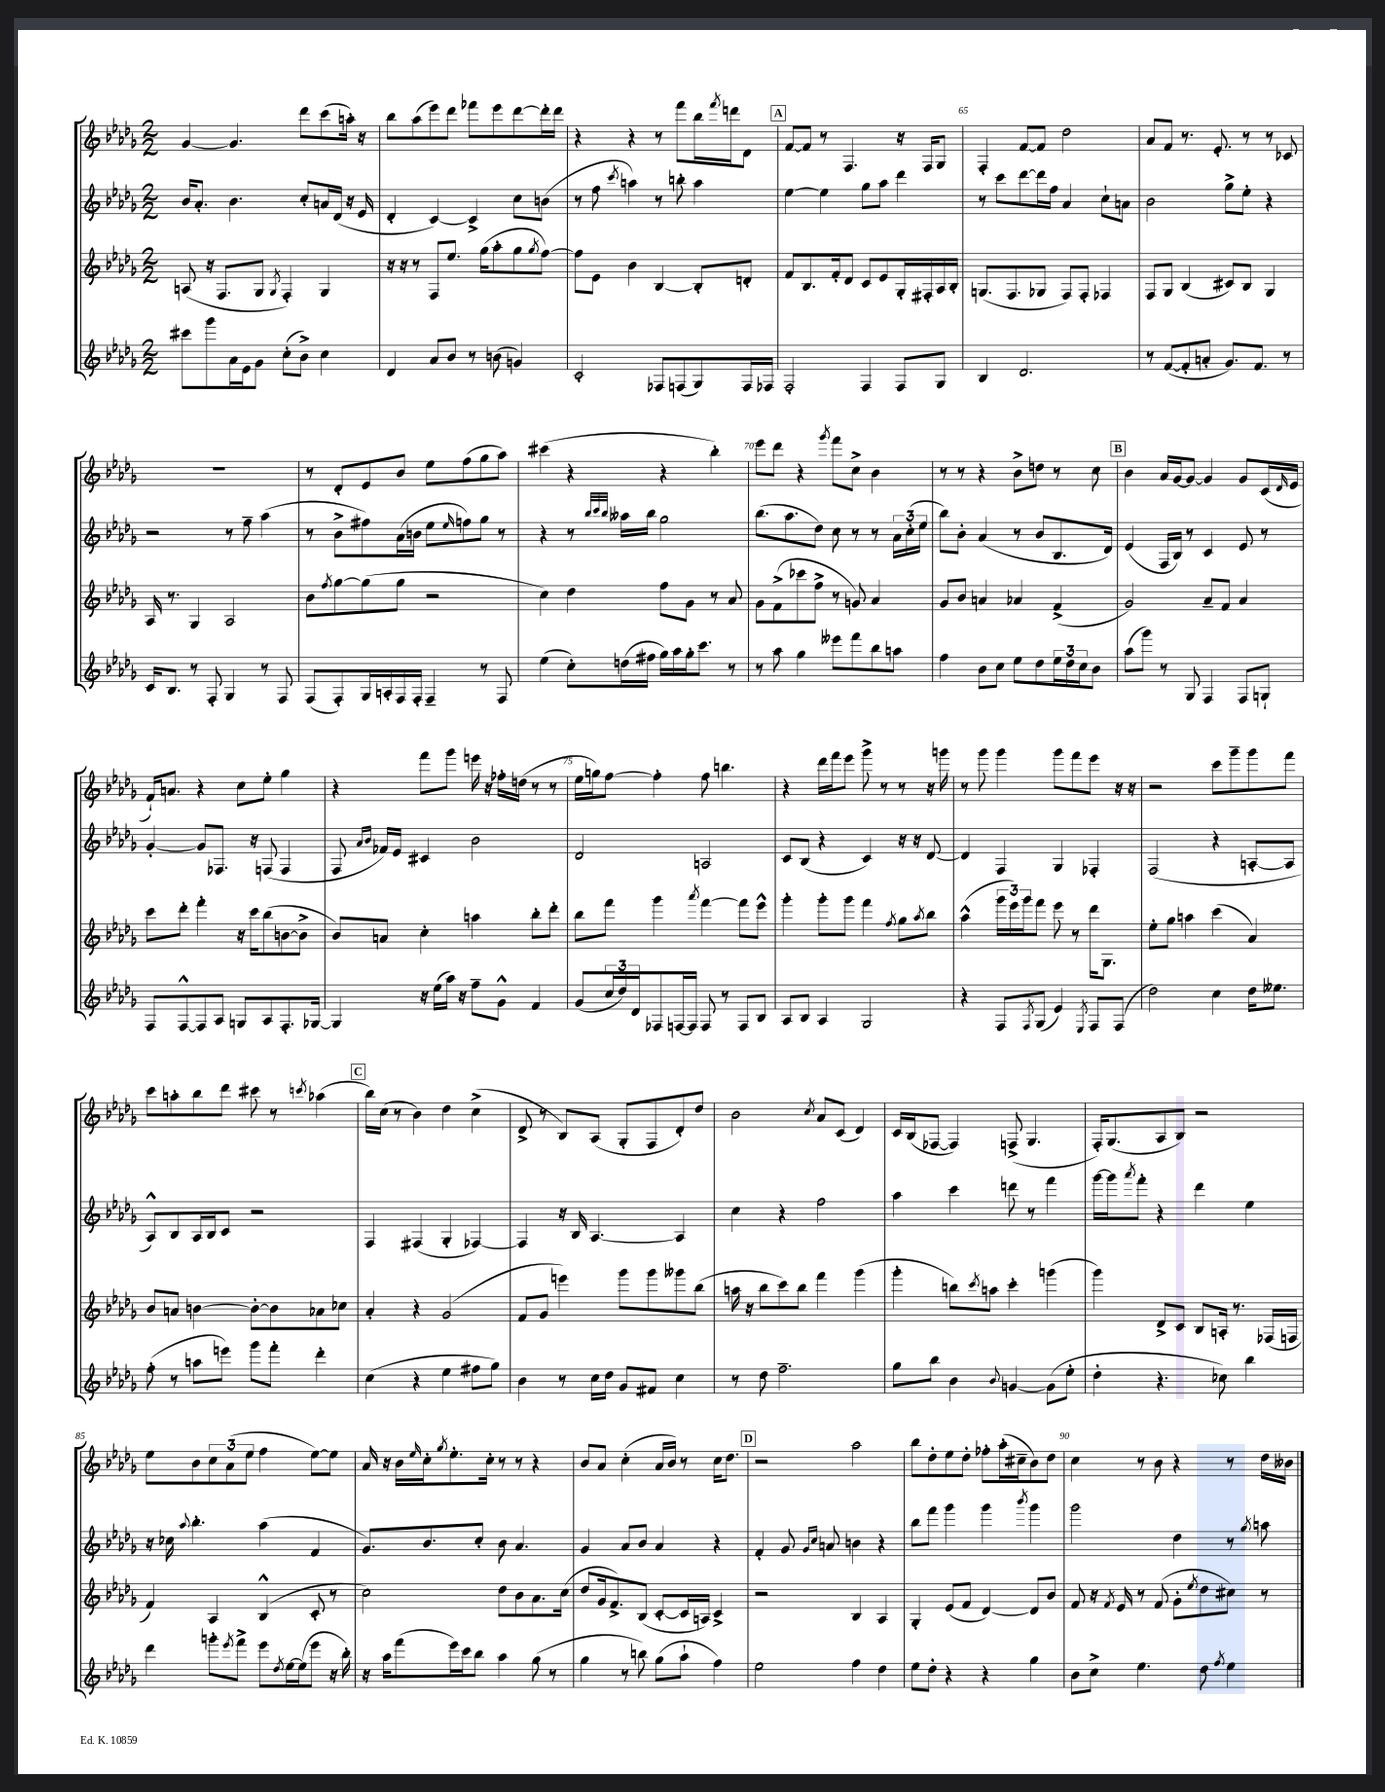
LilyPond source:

<<
\new StaffGroup <<
\new Staff = "s0" {
    \clef treble \key des \major \numericTimeSignature \time 2/2
    ges'4~ ges'4. des'''8 c'''8( a''16-.) r16 |
    bes''8 aes''8( ees'''8) des'''8 fes'''8 ees'''8 des'''8~ des'''16-. des'''16 |
    r4 r4 r8 f'''8 bes''16 \acciaccatura { f'''8 } d'''16 des'8 |
    \mark \markup { \box "A" } f'8~ f'8 r8 f4. r16 f16 ges8 |
    f4-. f'8~ f'8 des''2 |
    aes'8 f'8 r8. ees'8.-. r8 r8 ces'8 |
    R1 |
    r8 des'8-. ees'8 bes'8 ees''8 f''8( ges''8 aes''8) |
    cis'''4( r4 r4 bes''4-.) |
    ees'''8 des'''8 r4 \acciaccatura { ges'''8 } f'''8 c''8-> bes'4 |
    r8 r8 r4 bes'8-> d''8 r8 c''8 |
    \mark \markup { \box "B" } bes'4 aes'16 ges'16~ ges'8~ ges'4 ges'8 c'16( \grace { des'16 } ees'16 |
    f'16-!) a'8. r4 c''8 ees''8-. ges''4 |
    r4 f'''8 ges'''8 e'''16 r16 fes''16-. d''16( r8 r8 |
    ees''16 g''16) f''8~ f''4-. f''8 b''4. |
    r4 des'''16 f'''16 ees'''8 ges'''8-> r8 r8 r16 g'''16 |
    r8 ges'''8 ges'''4 ges'''8 f'''8 ees'''8 r16 r16 |
    r2 c'''8 ges'''8-- ges'''8 f'''8 |
    c'''8 a''8-. bes''8 des'''8 cis'''8 r8 \acciaccatura { c'''8 } aes''4( |
    \mark \markup { \box "C" } bes''16) c''16( r8 bes'4) des''4 c''4->( |
    des'8-> r8 bes8) aes8( ges8-. f8 des'8-.) des''8 |
    bes'2 \acciaccatura { c''8 } aes'8 c'8( des'4) |
    c'16 bes16( fes8~ fes4) f8->( ges4. |
    f16-.) ges8.( aes8 bes8) r2 |
    ees''8 bes'8 \tuplet 3/2 { c''8 aes'8( ees''8 } f''4 ees''8~) ees''8 |
    aes'16 r16 bes'16 \grace { ees''16 } c''16-. \acciaccatura { ges''8 } ees''8.-. c''16-. r8 r8 r4 |
    bes'8 aes'8 c''4-.( aes'16 bes'16) r8 c''16 des''8. |
    \mark \markup { \box "D" } r2 aes''2 |
    bes''8 des''8-. ees''8 des''8-. fes''8-. aes''16-.( cis''16-- bes'8) des''8 |
    c''4 r8 bes'8 r4 r8 des''16 beses'16 \bar "|." |
}
\new Staff = "s1" {
    \clef treble \key des \major \numericTimeSignature \time 2/2
    bes'16 aes'8.-. bes'4. c''8-. a'16 des'16( r16 ees'16 |
    des'4-. c'4~) c'4-> c''8 b'8( |
    r8 f''8 \acciaccatura { c'''8 } a''4) r8 b''8-. a''4 |
    \mark \markup { \box "A" } ees''4~ ees''4 ges''8 aes''8 des'''4 |
    r8 c'''8 des'''8~ des'''16 f''16 aes'4 c''8-! a'8 |
    bes'2 ges''8-> ees''8-. r4 |
    r2 r8 f''8-- aes''4( |
    r8 bes'8-> fis''8) aes'16( b'16 ees''8 \grace { ees''16 } f''8) ges''8 r8 |
    r4 r8 \grace { bes''32 c'''32 bes''32 } aeses''16 bes''16 ges''2 |
    bes''8.( aes''8. des''8) c''8 r8 r8 \tuplet 3/2 { aes'16 c''16-.( ees''16 } |
    bes''8) bes'8-. aes'4( r8 bes'8 bes8. des'16) |
    \mark \markup { \box "B" } ees'4( f16 bes16) r8 c'4 ees'8 r8 |
    ges'4~-. ges'8 fes8. r16 f8( f4 |
    f8 \grace { aes'16 bes'16 } fes'16) ees'16 cis'4 bes'2 |
    des'2 a2 |
    c'8 bes8( r4 c'4) r16 r16 des'8~ |
    des'4 f4 ges4 fes4-. |
    f2( r4 a8~-. a8 |
    aes8-^) bes8 aes16 bes16 c'8 r2 |
    \mark \markup { \box "C" } f4 fis4( ges4-. fes4~) |
    fes4 r16 bes16 aes4.~ aes4 |
    c''4 r4 f''2 |
    aes''4 c'''4 d'''8 r8 f'''4 |
    ges'''16~ ges'''16 \acciaccatura { aes'''8 } f'''8-. r4 des'''4 ees''4 |
    r16 ces''16 \appoggiatura { aes''8 } bes''4.-. aes''4( f'4 |
    ges'8.) bes'8. c''8-. bes'8 aes'4. |
    ges'4 aes'8 bes'8 aes'4 r4 |
    \mark \markup { \box "D" } f'4-. ges'8 \grace { ges'16 c''16 } a'8 b'4 r4 |
    bes''8 f'''8 ges'''4 ges'''4 \acciaccatura { bes'''8 } ges'''4 |
    ges'''2 des''4 r8 \acciaccatura { ges''8 } a''8 \bar "|." |
}
\new Staff = "s2" {
    \clef treble \key des \major \numericTimeSignature \time 2/2
    a8( r16 f8. ges8 \acciaccatura { ges8 } f4-.) ges4 |
    r16 r16 r8 f8 ees''8. ges''16( aes''8-. ges''8 \acciaccatura { ges''8 } f''8~) |
    f''8 ees'8 bes'4 bes4~ bes8-. d'8-. |
    \mark \markup { \box "A" } f'8 bes8. f'16-. des'8 c'8 ees'8 ges16-. fis16-. aes16 bes16-. |
    g8.( f8. ges8 f8) f8-. fes4 |
    f8 ges8 bes4( cis'8) bes8 ges4 |
    aes16 r8. ges4 aes2 |
    bes'8 \acciaccatura { f''8 } ges''8~ ges''8( ges''8 r2 |
    c''4) des''4 f''8 ges'8 r8 aes'8 |
    ges'8 f'8->( ces'''8 f''8-> r8 g'8) aes'4 |
    ges'8 bes'8 a'4 aes'4 f'4->( |
    \mark \markup { \box "B" } ges'2) aes'8-- f'8 aes'4 |
    c'''8 des'''8-. f'''4-. r16 c'''16 bes''8( b'8~ b'8-> |
    bes'8) a'8 c''4-. a''4 bes''8-. des'''8-. |
    bes''8 f'''8 ges'''4 \acciaccatura { aes'''8 } f'''4~ f'''8 ees'''8-^ |
    ges'''4-. ges'''8-. ges'''8 f'''4 \acciaccatura { f''8 } ges''8 \acciaccatura { aes''8 } bes''8 |
    aes''4-^( \tuplet 3/2 { ges'''16 ees'''16) ges'''16 } f'''8 ees'''8 r8 des'''16 ges8. |
    ees''8-. ges''8 a''4 c'''4( aes'4) |
    bes'8 a'8 b'4~ b'8~-. b'8 aes'8 ces''8 |
    \mark \markup { \box "C" } aes'4-. r4 ges'2( |
    f'8 ges'8 e'''4) ges'''8 ges'''8 geses'''8 bes''8( |
    a''16 r16 bes''8 c'''8) bes''8 f'''4 ges'''4( |
    ges'''4-. b''8) \acciaccatura { c'''8 } a''8 c'''4-. g'''4( |
    ges'''4) des'8-> c'8 bes8 a16-. r8. fes16( f16 |
    f'4) aes4 bes4-^( c'8-. r8 |
    c''2) des''8 bes'8 aes'8. c''16( |
    des''8 ges'16 f'8.->) bes8( c'8~-. c'16 a16) c'4-> |
    \mark \markup { \box "D" } r2 bes4 aes4 |
    ges4-. ees'8( f'8 des'4~) des'8 bes'8 |
    f'8 r16 \acciaccatura { f'8 } ees'16 r8 f'8( ges'8-. \acciaccatura { ees''8 } des''8 cis''8) r8 \bar "|." |
}
\new Staff = "s3" {
    \clef treble \key des \major \numericTimeSignature \time 2/2
    cis'''8 ges'''8 aes'16 ees'16 ges'8 c''8-.( bes'8->) c''4 |
    des'4 aes'8 bes'8 r8 b'8( g'4) |
    c'2-. fes8 f8( ges8) f16 fes16 |
    \mark \markup { \box "A" } f2-. f4 f8 ges8 |
    bes4 des'2. |
    r8 f'8~( f'8-. a'8-. ges'8.) f'8. r8 |
    c'16 bes8. r8 f8-. ges4 r8 f8 |
    f8( f8-.) ges16 a16-. f16 f16-. f4-- r8 f8 |
    ees''4( c''8-.) d''16( fis''16 ges''16) aes''16 ges''16-. c'''8. r8 |
    r8 aes''8 ges''4 eeses'''8 f'''8 bes''8 a''8 |
    f''4 bes'8 c''8 ees''8 des''8 \tuplet 3/2 { ees''16 des''16 c''16 } bes'8 |
    \mark \markup { \box "B" } aes''8( ges'''8) r8 ges8 f4 f8 g8-! |
    f8 f8~-^ f8 aes8 g8 aes8 f8.-. ges16~ |
    ges4 r16 ees''16( aes''16) r16 f''8-- ges'8-^ f'4 |
    ges'8( \tuplet 3/2 { c''16 des''16) des'16 } fes8 f16~ f16 f8 r8 f8 bes8 |
    aes8 bes8 aes4 ges2 |
    r4 f8 \acciaccatura { f8 } ges8( ees'4) \acciaccatura { ees8 } f8 f8( |
    des''2) c''4 des''16 eeses''8. |
    f''8-.( r8 a''8 e'''8) ges'''8 f'''8-. des'''4-. |
    \mark \markup { \box "C" } c''4( r4 ees''4 fis''8 ges''8) |
    bes'4 r8 c''16 des''16 ges'8 fis'8 c''4 |
    r8 des''8 f''2.-- |
    ges''8 bes''8 bes'4 \appoggiatura { bes'8 } g'4~ g'8( ees''8-. |
    des''4-. r4. ces''8) bes''4 |
    des'''4 g'''8-. \acciaccatura { ees'''8 } f'''8-> ees'''8 \acciaccatura { des''8 } ees''16~ ees''16( ees'''8 r16 bes''16-.) |
    r16 aes''16 f'''8( ees'''16) c'''16 bes''8 aes''4 ges''8( r8 |
    ges''4 r8 b''8) ges''8( aes''8-! f''4) |
    \mark \markup { \box "D" } ees''2 f''4 des''4 |
    ees''8 des''8-. r4 r4 ges''4 |
    bes'8 c''8-> ees''4. des''8 \acciaccatura { f''8 } ees''4 \bar "|." |
}
>>
>>
\layout { \context { \Score currentBarNumber = #61 \override BarNumber.break-visibility = ##(#f #t #t) barNumberVisibility = #(every-nth-bar-number-visible 5) } }
